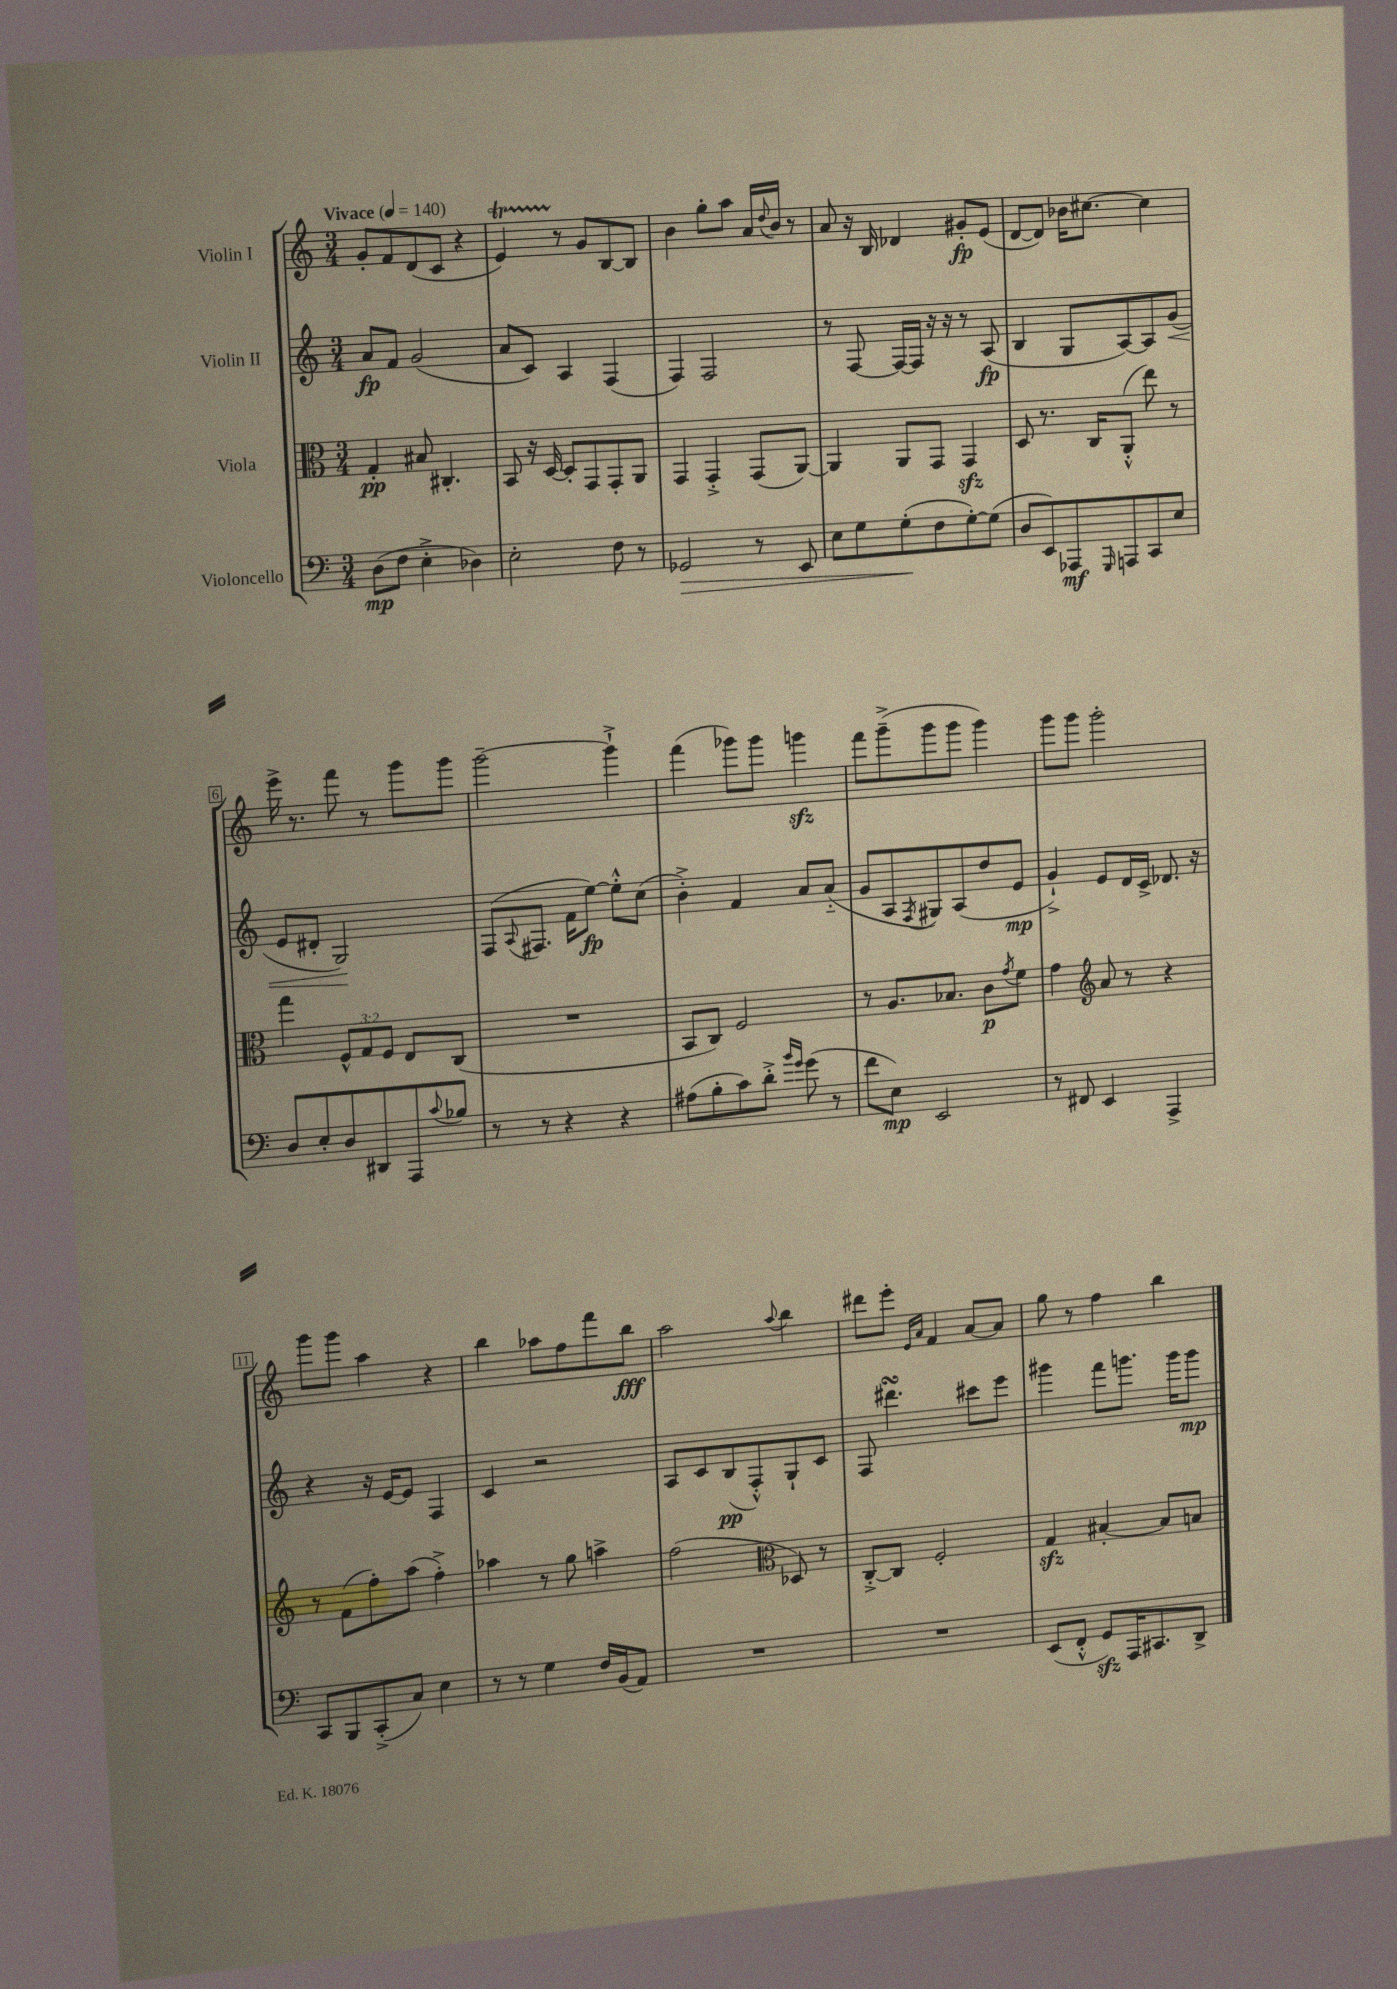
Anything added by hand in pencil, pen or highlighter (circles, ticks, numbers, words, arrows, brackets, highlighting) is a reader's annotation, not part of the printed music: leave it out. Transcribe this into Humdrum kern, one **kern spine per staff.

**kern	**kern	**kern	**kern
*staff4	*staff3	*staff2	*staff1
*clefF4	*clefC3	*clefG2	*clefG2
*k[]	*k[]	*k[]	*k[]
*M3/4	*M3/4	*M3/4	*M3/4
*MM140	*MM140	*MM140	*MM140
(8D	4G'	8a	8g'
8F	.	8f	8f
4E'^	8B#	(2g	(8d
.	4.C#'	.	8c
4D-)	.	.	4r
=	=	=	=
2E'	8BB	8a	4e)
.	16r	8c)	.
.	[16D	.	.
.	8D']	4A	8r
.	8GG	.	8g
8F	8GG'	(4F	[8B
8r	8AA	.	8B]
=	=	=	=
2GG-	4GG	4F)	4b
.	4GG'^	2F	8gg'
.	.	.	8aa
8r	(8GG	.	16a
.	.	.	8qqdd
.	.	.	16b
8EE	[8AA)	.	8r
=	=	=	=
8E	4AA]	8r	8a
8G	.	[8F	16r
.	.	.	16B
(8G'	8AA	16F_	4d-
.	.	16F]	.
8F	8GG	16r	.
.	.	16r	.
[8G')	4GG	8r	8g#'
(8G]	.	(8A	(8e
=	=	=	=
8D	8D	4B	[8d
8EE)	8.r	.	8d])
8AAA-	.	8G	16b-
.	16C	.	[8.cc#
16qqGGG	.	.	.
8AAA	(8AA'^^	[8A)	.
8CC	8ee)	8A]	4cc#]
8E	8r	(8g	.
=	=	=	=
8D	4gg	8e	16eee^
.	.	.	8.r
8E'	.	8d#'	.
8D	12F^^	2G)	8fff
.	12G	.	.
8DD#	.	.	8r
.	12F	.	.
8AAA	8E	.	8ggg
8qqc	.	.	.
8B-	(8C	.	8ggg
=	=	=	=
8r	2.r	(8F	[2ggg~
.	.	8qqA	.
8r	.	8.F#	.
4r	.	.	.
.	.	16f	.
.	.	[8ee)	.
4r	.	8ee'^^]	4ggg`^]
.	.	(8cc	.
=	=	=	=
(8A#	8BB	4b'^)	(4fff
8B'	8C)	.	.
8c)	2F	4f	8ggg-)
8d'^	.	.	8ggg-
16qqb	.	.	.
16qqg	.	.	.
(8g	.	8a	4ggg
8r	.	(8a'~	.
=	=	=	=
8f	8r	8g	8fff
8E)	8.A	8A	(8ggg~^
.	.	8qF	.
2EE	.	8G#)	8ggg
.	8.B-	.	.
.	.	(8A	8ggg
.	8c	8dd	4ggg)
.	8qg	.	.
.	8f	8e	.
=	=	=	=
8r	4g	4g`^)	8ggg
8FF#	.	.	8ggg
*	*clefG2	*	*
4EE	8a	8e	2ggg'
.	8r	16d	.
.	.	16c^	.
4AAA^	4r	8.d-	.
.	.	16r	.
=	=	=	=
8CC	8r	4r	8ggg
8BBB	(8f	.	8ggg
(8CC'^	8ff')	16r	4aa
.	.	[16e	.
8C)	(8aa	8e]	.
4E	4ff'^)	4F	4r
=	=	=	=
8r	4aa-	4c	4bb
8r	.	.	.
4G	8r	2r	8aa-
.	8gg	.	8ff
16F	4aa^	.	8fff
(16BB	.	.	.
8AA)	.	.	8bb
=	=	=	=
2.r	(2ff	8A	2aa
.	.	8c	.
.	.	(8B	.
.	.	8F'^^)	.
*	*clefC3	*	*
.	.	.	8qqaa
.	8D-)	8G`	4bb
.	8r	8c	.
=	=	=	=
2.r	[8C'^	8F	8ddd#
.	8C]	4.ddd#	8eee'
.	.	.	16qqe
.	.	.	16qqa
.	2F'	.	4f
.	.	8ccc#	[8a
.	.	8eee	8a]
=	=	=	=
(8EE	4G	4ggg#	8gg
8FF'^^	.	.	8r
8GG)	[4B#'	8fff	4ff
16AAA	.	8.ggg	.
8.CC#	.	.	.
.	8B#]	.	4bb
.	.	16ggg	.
8DD^	8B	8ggg	.
==	==	==	==
*-	*-	*-	*-
